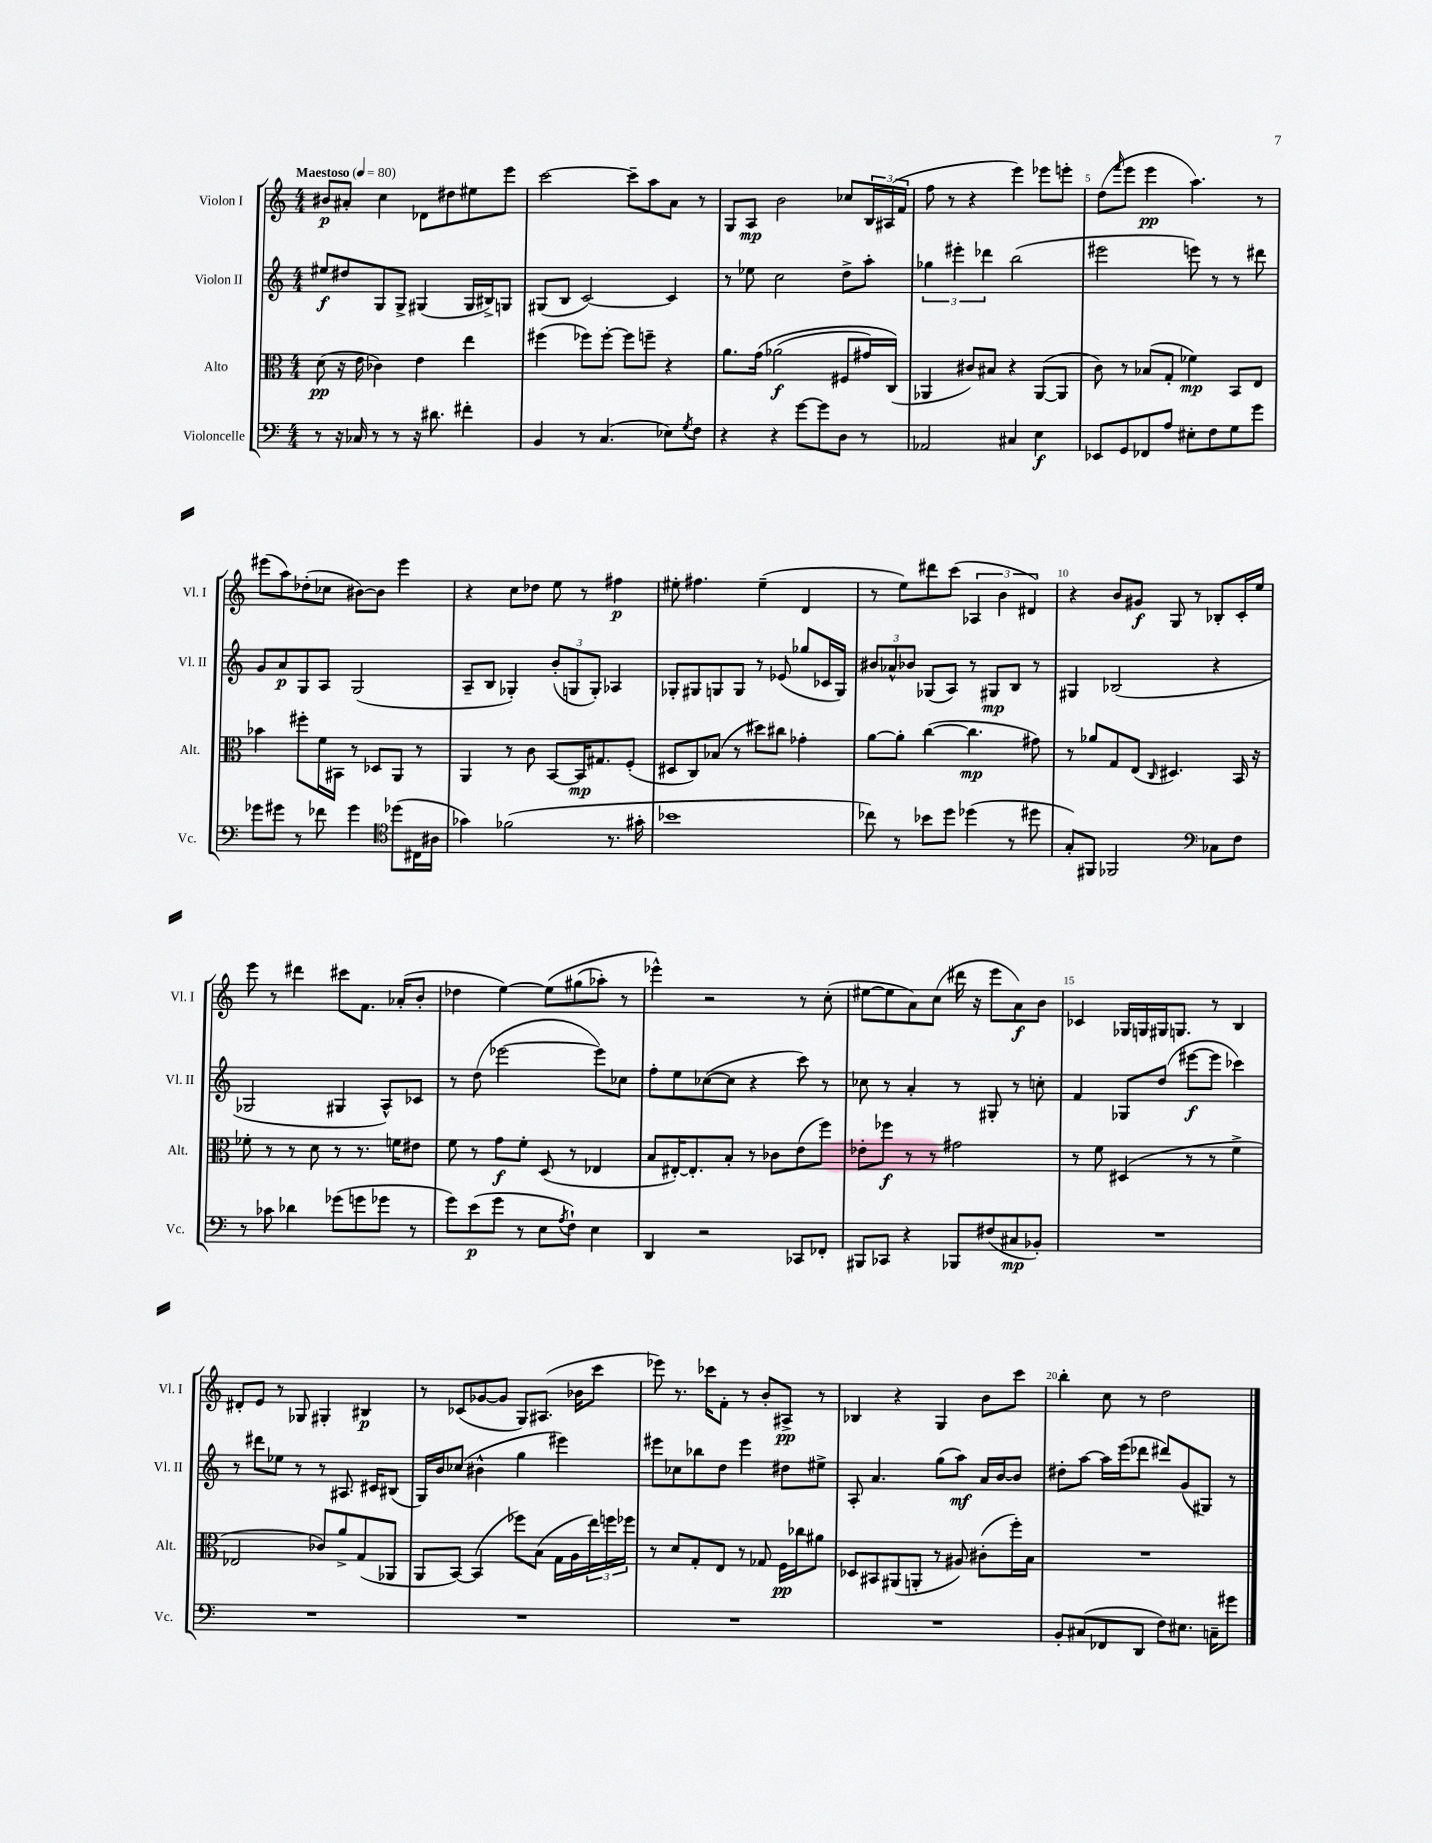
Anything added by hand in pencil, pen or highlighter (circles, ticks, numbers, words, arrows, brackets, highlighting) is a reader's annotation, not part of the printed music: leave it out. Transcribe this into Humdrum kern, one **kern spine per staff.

**kern	**kern	**kern	**kern
*staff4	*staff3	*staff2	*staff1
*clefF4	*clefC3	*clefG2	*clefG2
*k[]	*k[]	*k[]	*k[]
*M4/4	*M4/4	*M4/4	*M4/4
*MM80	*MM80	*MM80	*MM80
8r	(8d	8ee#	8b#
16r	16r	8dd#	8a#'
16C-	16e	.	.
8r	4c-)	8G	4cc
8r	.	8G^	.
16r	4e	(4G#	8d-
8.d#	.	.	.
.	.	.	8dd#
4f#'	4ee	16G#	8ee#
.	.	16B#^)	.
.	.	8G	8eee
=	=	=	=
4BB	(4ff#	(8G#	[2ccc
.	.	8B	.
8r	8ff-)	[2c)	.
(4.C	[8ff-'	.	.
.	8ff-]	.	8ccc~]
.	8ff~	.	8aa
8E-)	4r	4c]	8a
8qG	.	.	.
8F	.	.	8r
=	=	=	=
4r	8.a	8r	8G
.	.	8ee-	8A
.	&(16g	.	.
4r	(2a-	2cc	2b
[8g	.	.	.
8g]	.	.	.
8D	8F#	8dd^	8cc-
8r	16g#)	8aa'	24B
.	.	.	(24A#
.	(16C&)	.	.
.	.	.	24f
=	=	=	=
2AA-	4AA-	6gg-	8ff
.	.	.	8r
.	.	6eee#'	.
.	8c#)	.	4r
.	.	6ddd-	.
.	8B#	.	.
4C#	4r	(2bb	4eee)
4E	([8AA-	.	8eee-
.	8AA-]	.	8eee'
=	=	=	=
8EE-	8c)	2eee#	(8dd
.	.	.	16qqfff
8GG	8r	.	8eee
8FF-	(8B-	.	4eee
8A	8G'	.	.
8E#'	4f-)	8eee)	4.aa)
8F	.	8r	.
8G	8BB	8r	.
8g	8E	8ddd#	8r
=	=	=	=
8g-	4b-	8g	(8eee#
8g#	.	8a	8aa)
8r	8ff#'	8G	(8dd-'
8f-	16f	8A	8cc-
.	16BB#	.	.
4g#	8r	(2G	[8b#)
.	8D-	.	8b#]
*clefC4	*	*	*
(8dd-	8AA	.	4eee#
16C#	8r	.	.
16A#	.	.	.
=	=	=	=
4g-)	4AA	8A~	4r
.	.	8B	.
(2f-	8r	4G-')	8cc
.	8c	.	8dd-
.	[8BB	(12b'	8ee
.	.	12G	.
.	16BB]	.	8r
.	.	12G')	.
.	8.G#	.	.
8.r	.	4A-	4ff#
.	(8F'	.	.
16g#'	.	.	.
=	=	=	=
1b-	8D#	8G-'	8ee#'
.	8C)	8G#	4.ff#
.	(8B-	8G	.
.	8r	8G	.
.	8dd#)	8r	(4ee#~
.	8cc#	(8e-	.
.	4g-'	8gg-	4d
.	.	16c-	.
.	.	16G)	.
=	=	=	=
8cc-)	[8a	12b#	8r
.	.	12a-^^	.
8r	8a']	.	8ee)
.	.	12b-	.
8b-	([4cc	(8G-	8ddd#
8dd	.	8A)	(8ccc
(4dd-	4.cc]	8r	6A-
.	.	8G#	.
.	.	.	6b
8r	.	8B	.
.	.	.	6d#)
8dd#	8g#)	8r	.
=	=	=	=
8G')	8r	4G#	4r
8FF#	8a-	.	.
2FF-	8G	(2B-	8b
.	(8E	.	8g#
.	16qqC	.	.
.	4.D#)	.	8G
.	.	.	8r
*clefF4	*	*	*
8C-	.	4r	8B-'
8F	16BB	.	16c'
.	16r	.	16ee
=	=	=	=
8r	8f-'	2G-	8eee
8c-	8r	.	8r
4d-	8r	.	4ddd#
.	8d	.	.
(8g-	8r	4G#	8ccc#
8g	8.r	.	8.f
8g-	.	8A^^)	.
.	16f	.	(16a-'
8r	8e#	8c-	8b'
=	=	=	=
8g)	8f	8r	4dd-
(8e	8r	(8dd	.
8g	8g	[2eee-	[4ee)
8r	8f'	.	.
8E	(8D	.	&(8ee]
8qA	.	.	.
8F`)	8r	.	(8gg#
4E	4E-	8eee-])	8aa-')
.	.	8cc-	8r
=	=	=	=
4DD	8B	8ff'	4eee-^^&)
.	[16E#')	8ee	.
.	8.E#']	.	.
2r	.	([8cc-	2r
.	8B'	8cc-]	.
.	8r	4r	.
.	8c-	.	.
8CC-	(8e	8ccc)	8r
8FF-'	8ff)	8r	(8cc'
=	=	=	=
8BBB#	8e-'	8cc-	[8ee#
8CC-	8ff-	8r	8ee#]
4r	8r	4a'	8a)
.	8r	.	(8cc
8BBB-	2g#	8r	16ddd#
.	.	.	16r
(8F#	.	8G#'	8eee
8C#	.	8r	8a)
8BB-')	.	8cc'	8b
=	=	=	=
1r	8r	4f	4c-
.	8f	.	.
.	(4D#	8G-	16G-
.	.	.	16G
.	.	(8dd	16G#
.	.	.	8.G
.	8r	[8eee#	.
.	8r	8eee#]	8r
.	4f^	4ccc-)	4B
=	=	=	=
1r	2E-	8r	8d#'
.	.	8ddd#	8e
.	.	8ee-	8r
.	.	8r	8G-
.	8c-)	8r	4G#'
.	8a^	8.A#	.
.	(8G	.	4B#
.	.	16c#	.
.	8AA-	(8B#	.
=	=	=	=
1r	8AA	16G)	8r
.	.	16b	.
.	[8BB)	(8cc-	(8c-
.	(4BB]	4b#^^	[8g-
.	.	.	8g-]
.	8ff-)	4gg	8G)
.	(8B	.	(8.A#
.	16G	4eee#)	.
.	16A	.	16b-
.	24ee)	.	8ccc
.	24ff	.	.
.	24ff-	.	.
=	=	=	=
1r	8r	8eee#	8eee-)
.	8d	8cc-	8.r
.	8G'	8bb-	.
.	.	.	16ccc-
.	8E	8dd	8f'
.	8r	4eee#	8r
.	8G-	.	8b'
.	16F	8dd#	8A#^
.	16cc-	.	.
.	8a#	8ee#^	8r
=	=	=	=
1r	8D-	8A'	4B-
.	8BB#	4.a	.
.	(8AA#	.	4r
.	8AA'	.	.
.	8r	(8gg	4G
.	8A#)	8aa)	.
.	(8c#'	16a	8b
.	.	[16b	.
.	16ff')	8b]	8ccc
.	16B	.	.
=	=	=	=
8BB'	1r	8dd#'	4bb'
(8C#	.	[8aa	.
8FF-	.	16aa]	8cc
.	.	(16eee	.
8DD	.	8ddd-	8r
8F)	.	8ddd#)	2dd
8.E#	.	(8g	.
.	.	8G#)	.
16C~	.	.	.
8g#	.	8r	.
==	==	==	==
*-	*-	*-	*-
